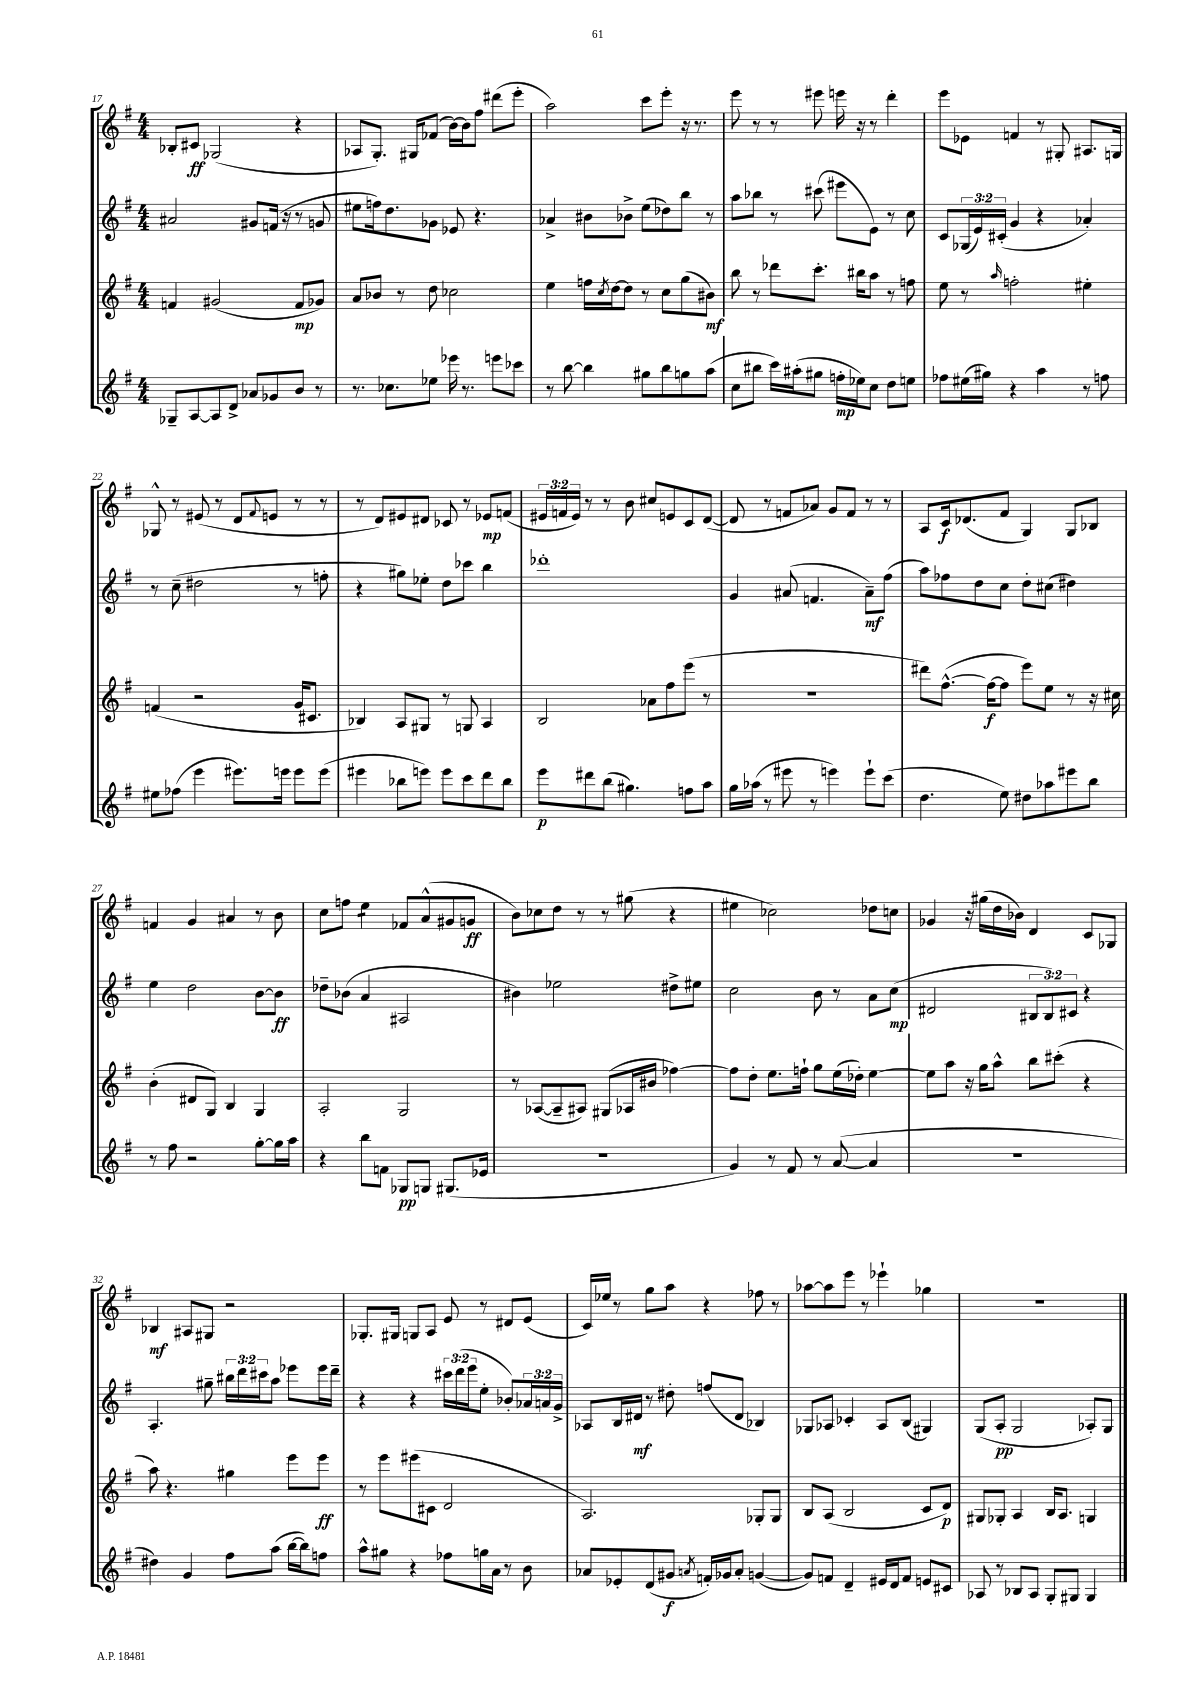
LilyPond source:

<<
\new StaffGroup <<
\new Staff = "s0" {
    \clef treble \key g \major \numericTimeSignature \time 4/4 \override Staff.TupletNumber.text = #tuplet-number::calc-fraction-text
    bes8-. cis'8\ff ges2( r4 |
    aes8 g8.-.) gis16 fes'8( b'16~) b'16 fis''8 dis'''8( e'''8-. |
    a''2) c'''8 e'''8-. r16 r8. |
    e'''8 r8 r8 eis'''8 e'''16 r16 r8 d'''4-. |
    e'''8 ees'8 f'4 r8 gis8-. ais8. g16 |
    ges8-^ r8 eis'8( r8 d'8 \appoggiatura { fis'8 } e'8 r8 r8 |
    r8 d'8) eis'8 dis'8 ces'8 r8 ees'8\mp f'8( |
    \tuplet 3/2 { eis'16 f'16 eis'16) } r8 r8 b'8 cis''8 e'8 c'8 d'8~( |
    d'8 r8 f'8 aes'8) g'8 f'8 r8 r8 |
    a8 c'16\f des'8.( fis'8 g4) g8 bes8 |
    f'4 g'4 ais'4 r8 b'8 |
    c''8 f''8 e''4:8 fes'8 a'8-^( gis'8 g'8\ff |
    b'8) ces''8 d''8 r8 r8 gis''8( r4 |
    eis''4 ces''2) des''8 c''8 |
    ges'4 r16 gis''16( d''16 bes'16) d'4 c'8 ges8 |
    bes4\mf ais8 gis8 r2 |
    ges8.-. gis16 g8 a8 e'8 r8 dis'8 e'8( |
    c'16) ees''16 r8 g''8 a''8 r4 fes''8 r8 |
    aes''8~ aes''8 e'''8 r8 ees'''4-! ges''4 |
    R1 \bar "|." |
}
\new Staff = "s1" {
    \clef treble \key g \major \numericTimeSignature \time 4/4 \override Staff.TupletNumber.text = #tuplet-number::calc-fraction-text
    ais'2 gis'8 f'16( r16 r8 g'8 |
    eis''8 f''16) d''8. ges'8 ees'8 r4. |
    aes'4-> bis'8 bes'8-> e''8( des''8) b''8 r8 |
    a''8 bes''8 r8 cis'''8( eis'''8 e'8) r8 c''8 |
    c'8 \tuplet 3/2 { ges16( e'16) cis'16-.( } g'4 r4 aes'4-.) |
    r8 c''8--( dis''2 r8 f''8-. |
    r4 gis''8) ees''8-. d''8 ces'''8 b''4 |
    des'''1-. |
    g'4 ais'8( f'4. ais'8--\mf) fis''8( |
    a''8) fes''8 d''8 c''8 d''8-. cis''8( dis''4) |
    e''4 d''2 b'8~ b'8\ff |
    des''8-- bes'8( a'4 ais2 |
    bis'4) ees''2 dis''8-> eis''8 |
    c''2 b'8 r8 a'8 c''8\mp( |
    dis'2 \tuplet 3/2 { bis8 bis8) cis'8 } r4 |
    a4.-. gis''8-- \tuplet 3/2 { bis''16 d'''16 cis'''16 } a''8 ees'''8 ees'''16 d'''16-- |
    r4 r4 \tuplet 3/2 { cis'''16 d'''16( e'''16 } e''8-. bes'8-.) \tuplet 3/2 { aes'16 a'16 g'16-> } |
    aes8 b16 dis'16\mf r8 dis''8-. f''8( dis'8 bes4) |
    ges8 aes8 ces'4-. aes8 b8( gis4) |
    g8( a8-.\pp g2 aes8-.) g8 \bar "|." |
}
\new Staff = "s2" {
    \clef treble \key g \major \numericTimeSignature \time 4/4
    f'4 gis'2( f'8\mp ges'8) |
    a'8 bes'8 r8 d''8 ces''2 |
    e''4 f''16 \acciaccatura { c''8 } d''16~ d''8 r8 c''8 g''8( bis'8\mf) |
    b''8 r8 des'''8 c'''8.-. bis''16 a''8 r8 f''8 |
    e''8 r8 \grace { a''16 } f''2-. eis''4-. |
    f'4( r2 g'16 cis'8. |
    bes4) a8 gis8 r8 g8 a4 |
    b2 aes'8 fis''8 e'''8( r8 |
    R1 |
    dis'''8) fis''8.~-^( fis''16~\f fis''8 e'''8) e''8 r8 r16 cis''16 |
    b'4-.( dis'8 g8) b4 g4 |
    a2-. g2 |
    r8 aes8~( aes8-- ais8) gis8( aes16 bis'16 fes''4~) |
    fes''8 d''8-. e''8. f''16-! g''8 e''16( des''16-.) e''4~ |
    e''8 a''8 r16 g''16 a''8-^ b''8 cis'''8-.( r4 |
    a''8) r4. gis''4 e'''8 e'''8\ff |
    r8 e'''8 eis'''8( cis'8 d'2 |
    a2.) ges8-. ges8 |
    b8 a8( b2 c'8 d'8\p) |
    gis8 ges8-. a4 b16 a8. g4 \bar "|." |
}
\new Staff = "s3" {
    \clef treble \key g \major \numericTimeSignature \time 4/4
    ges8-- a8~ a8 d'8-> aes'8 ges'8 b'8 r8 |
    r8. ces''8. ees''8 ees'''16 r8. e'''8 ces'''8 |
    r8 b''8~ b''4 gis''8 b''8 g''8 a''8( |
    c''8 bis''8 c'''16) ais''16-.( gis''8 f''16-.\mp ees''16) c''8 d''8 e''8 |
    fes''8 eis''16( gis''16) r4 a''4 r8 f''8 |
    eis''8 fes''8( e'''4 eis'''8.) e'''16 e'''8 e'''8( |
    eis'''4 bes''8 e'''8) e'''8 c'''8 d'''8 bes''8 |
    e'''8\p dis'''8 b''8( gis''4.) f''8 a''8 |
    g''16 aes''16( r8 eis'''8 r8 e'''4) e'''8-! c'''8( |
    d''4. e''8) dis''8 aes''8 eis'''8 b''8 |
    r8 fis''8 r2 g''8~-. g''16 a''16 |
    r4 b''8 f'8 ges8\pp g8 gis8.( ees'16 |
    R1 |
    g'4) r8 fis'8 r8 a'8~( a'4 |
    R1 |
    dis''4) g'4 fis''8 a''8( b''16~ b''16) f''8 |
    a''8-^ gis''8 r4 fes''8 g''16 a'16 r8 b'8 |
    aes'8 ees'8-. d'8( gis'8\f \acciaccatura { a'8 } f'16-.) ges'16 a'8-. g'4~( |
    g'8) f'8 d'4-- eis'16 d'16 f'8 e'8 cis'8 |
    aes8 r8 bes8 aes8 g8-. gis8 gis4 \bar "|." |
}
>>
>>
\layout { \context { \Score currentBarNumber = #17 } }
